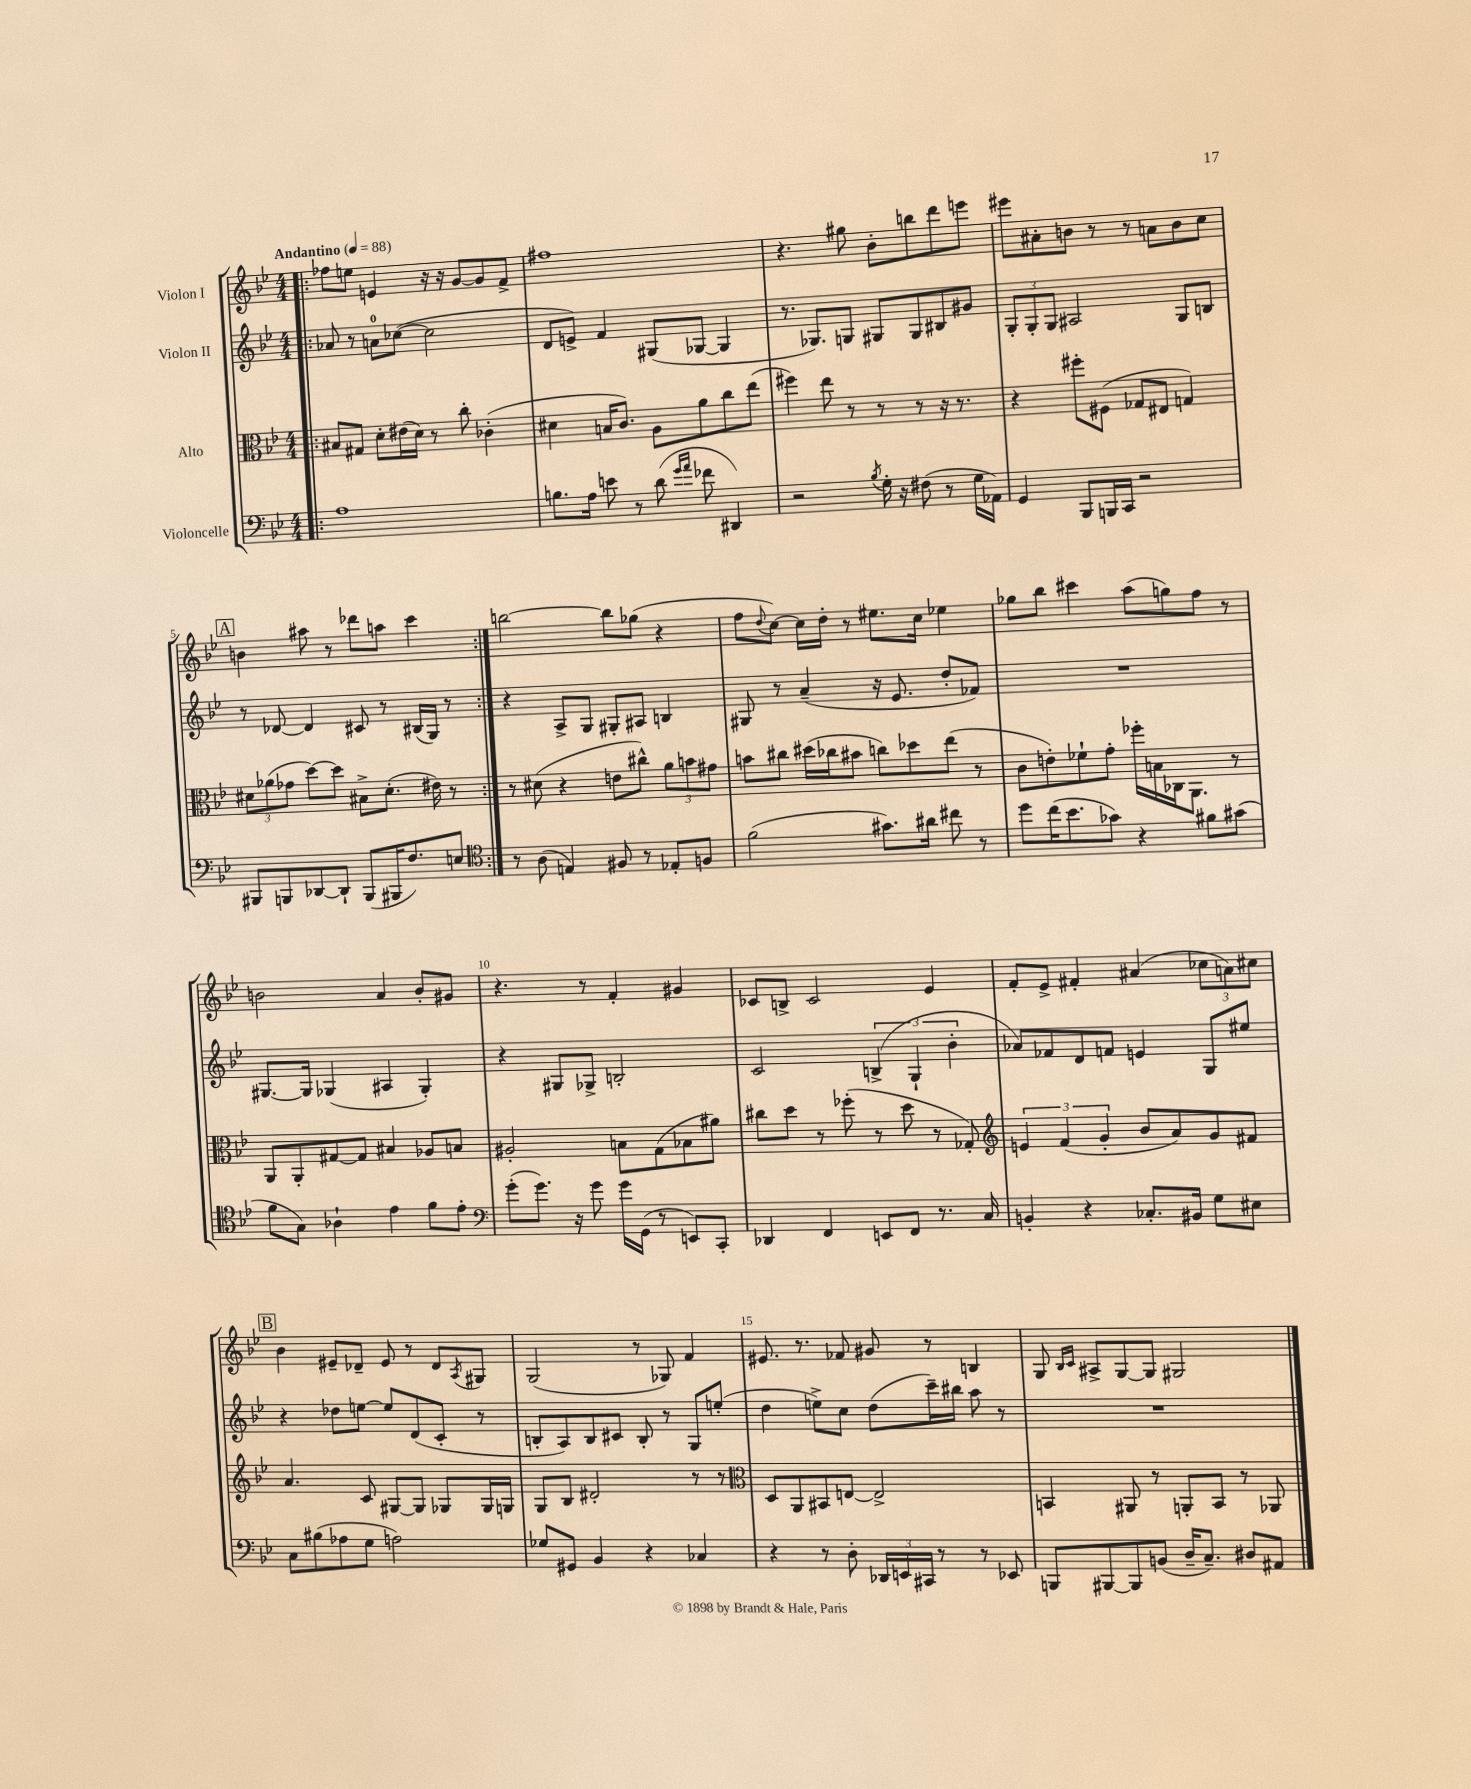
<<
\new StaffGroup <<
\new Staff = "s0" \with { instrumentName = "Violon I" } {
    \clef treble \key bes \major \numericTimeSignature \time 4/4 \tempo "Andantino" 4 = 88
    \repeat volta 2 { \bar ".|:" fes''8 e''8 e'4 r16 r16 g'8~ g'8 f'8-> |
    fis''1 |
    r4. gis''8 bes'8-. b''8 d'''8 e'''8 |
    eis'''8 ais'8-. b'8 r8 r8 a'8 b'8 c''8 |
    \mark \markup { \box "A" } b'4 ais''8 r8 des'''8 a''8 c'''4 | }
    b''2~ b''8 ges''8( r4 |
    f''8 \appoggiatura { d''8 } c''8~) c''16 d''16-. r8 eis''8. c''16 ees''4 |
    ges''8 bes''8 cis'''4 a''8( g''8) f''8 r8 |
    b'2 a'4 b'8-. gis'8 |
    r4. r8 f'4-. gis'4 |
    ces'8 b8-> ces'2 ees'4 |
    f'8-. ees'8-> fis'4-. ais'4( \tuplet 3/2 { ces''8 a'8) cis''8 } |
    \mark \markup { \box "B" } bes'4 eis'8-- des'8-- eis'8 r8 des'8 \acciaccatura { a8 } gis8 |
    g2( r8 ges8) f'4 |
    eis'8. r8. fes'8 gis'8 r8 b4 |
    g8 \grace { bes16 c'16 } ais8-> g8~ g8 gis2 \bar "|." |
}
\new Staff = "s1" \with { instrumentName = "Violon II" } {
    \clef treble \key bes \major \numericTimeSignature \time 4/4
    \repeat volta 2 { \bar ".|:" aes'8 r8 a'8-0 ces''8~( ces''2 |
    d'8 e'8->) f'4 gis8( ges8~ ges4 |
    r8. ges8.) g8 gis8 gis8 bis8 gis'8 |
    \tuplet 3/2 { g8-. g8-. g8 } ais2 g8 b8 |
    \mark \markup { \box "A" } r8 des'8~ des'4 cis'8 r8 bis16( g16) r8 | }
    r4 a8-> g8 gis8-. ais8 b4 |
    gis8 r8 a'4--( r16 ees'8. d''8-. fes'8) |
    R1 |
    gis8.~ gis16 ges4( ais4 ges4-.) |
    r4 gis8 ges8-> b2-. |
    c'2 \tuplet 3/2 { b4->( g4-! bes'4-. } |
    aes'8) fes'8 d'8 f'8 e'4 g8 eis''8 |
    \mark \markup { \box "B" } r4 des''8 e''8~ e''8 d'8( c'8-. r8 |
    b8-. a8) b8 cis'8 b8-. r8 g8 e''8-.( |
    d''4 e''8->) c''8 d''8( c'''16--) bis''16 a''8 r8 |
    R1 \bar "|." |
}
\new Staff = "s2" \with { instrumentName = "Alto" } {
    \clef alto \key bes \major \numericTimeSignature \time 4/4
    \repeat volta 2 { \bar ".|:" bis8 gis8 d'8-. eis'16( d'16) r8 c''8-. ces'4-.( |
    dis'4 b16 c'8.) a8 a'8 c''8 ees''8( |
    fis''4) ees''8 r8 r8 r8 r16 r8. |
    r4 fis''8-. fis8( ges8 eis8 g4) |
    \mark \markup { \box "A" } \tuplet 3/2 { dis'8 aes'8( ges'8 } d''8~) d''8 bis8-> dis'8.-.( eis'16) r8 | }
    r8 dis'8( r4 e'8 cis''8-^) \tuplet 3/2 { a'8 b'8 gis'8 } |
    b'8 cis''8 dis''16( ces''16 bis'8 c''8) des''8 ees''8( r8 |
    c'8 e'8-.) fes'8-! g'8-. fes''16-. b16 ces16 a,8. r8 |
    a,8 a,8-. gis8~ gis8 bis4 aes8 b8 |
    ais2-. b8 g8( bes8 ais'8) |
    cis''8 d''8 r8 fes''8-.( r8 d''8 r8 ges8-.) |
    \clef treble \tuplet 3/2 { e'4 f'4( g'4-. } bes'8 a'8) g'8 fis'8 |
    \mark \markup { \box "B" } a'4. c'8 gis8~ gis8 ges8 ges16 g16 |
    g8 bes8 dis'2-. r8 r8 |
    \clef alto d8 a,8 bis,8 e8~ e2-> |
    b,4 ais,8 r8 a,8-. b,8 r8 aes,8 \bar "|." |
}
\new Staff = "s3" \with { instrumentName = "Violoncelle" } {
    \clef bass \key bes \major \numericTimeSignature \time 4/4
    \repeat volta 2 { \bar ".|:" a1 |
    b8. a16 e'8 r8 d'8( \grace { g'16 a'16 } fes'8 dis,4) |
    r2 \acciaccatura { bes8 } g16-. r16 fis8( r8 g16 aes,16) |
    g,4 bes,,8 b,,16 c,16 r2 |
    \mark \markup { \box "A" } bis,,8 b,,8 des,8~ des,8-! b,,8( bis,,16 f8.) e8 | }
    \clef tenor r8 a8( e4) fis8 r8 ees8-. f8 |
    f'2( gis'8.) ais'16 cis''8 r8 |
    d''8 c''16( bes'8. ges'8) r4 fis'8 gis'8( |
    f'8 g8) aes4-! ees'4 f'8 ees'8-. |
    \clef bass g'8-.( g'8.) r16 g'8 g'16 g,16( r8 e,8) c,8-. |
    des,4 f,4 e,8 f,8 r8. c16 |
    b,4-. r4 ces8.-. bis,16 g8 eis8 |
    \mark \markup { \box "B" } c8 bis8( aes8 g8 a2) |
    ges8 gis,8 bes,4 r4 ces4 |
    r4 r8 d8-. \tuplet 3/2 { des,16 e,16 cis,16 } r8 r8 ees,8 |
    b,,8 bis,,8~ bis,,8 b,8( d16-- c8.--) dis8 ais,8 \bar "|." |
}
>>
>>
\layout { \context { \Score \override BarNumber.break-visibility = ##(#f #t #t) barNumberVisibility = #(every-nth-bar-number-visible 5) } }
